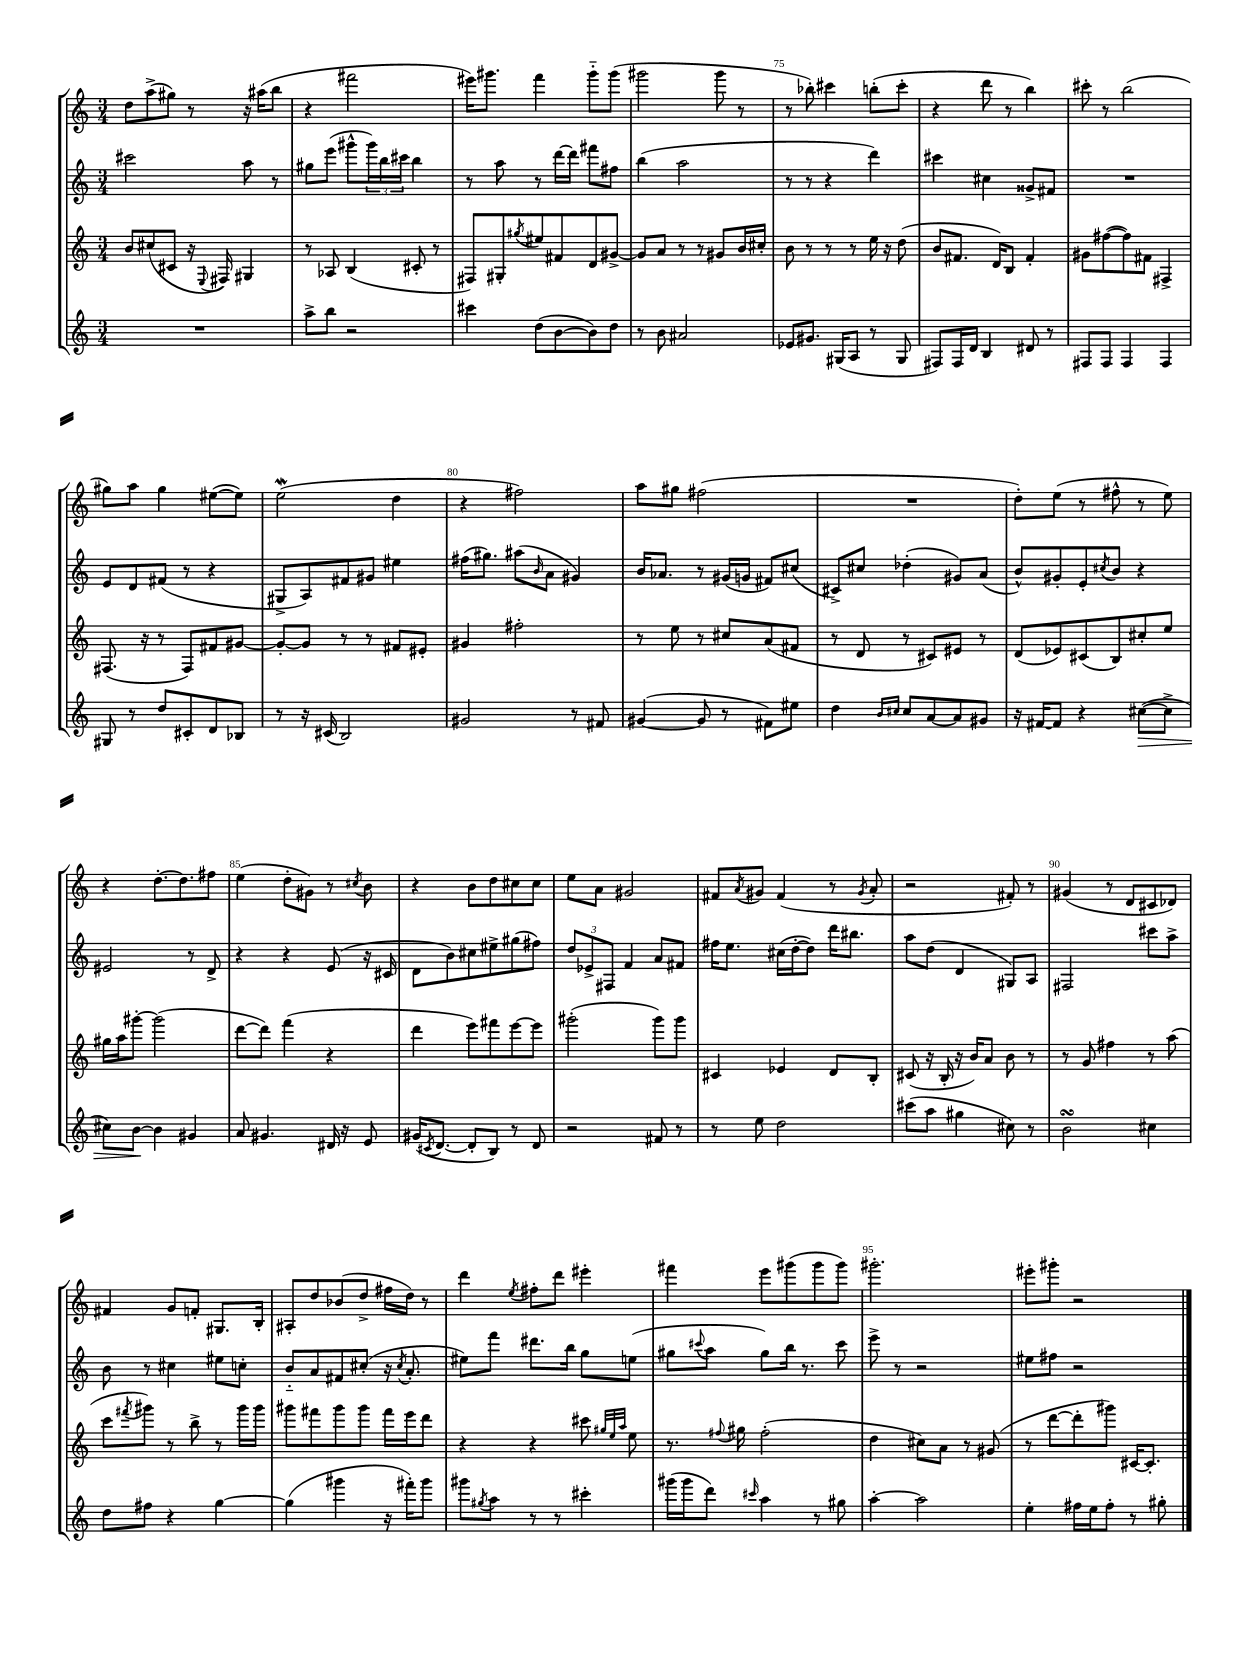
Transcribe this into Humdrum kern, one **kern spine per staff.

**kern	**dynam	**kern	**kern	**kern
*part4	*part4	*part3	*part2	*part1
*staff4	*staff4	*staff3	*staff2	*staff1
*clefG2	*	*clefG2	*clefG2	*clefG2
*k[]	*	*k[]	*k[]	*k[]
*M3/4	*	*M3/4	*M3/4	*M3/4
=71	=71	=71	=71	=71
2.r	.	8b/L	2ccc#X\	8dd\L
.	.	(8cc#X/	.	(8aa^\
.	.	8c#X/J	.	8gg#X\J)
.	.	16r	.	8r
.	.	8qqE/	.	.
.	.	16F#X/)	.	.
.	.	4G#X/	8aa\	16r
.	.	.	.	(16aa#X\KL
.	.	.	8r	8bb\J
=72	=72	=72	=72	=72
8aa^\L	.	8r	8gg#X\L	4r
8bb\J	.	8A-X/	(8eee\J	.
2r	.	(4B/	8ggg#X^^\L	2fff#X\
.	.	.	24ggg#\L)	.
.	.	.	24bb\	.
.	.	.	24ccc#X\JJ	.
.	.	8c#X'/	4bb\	.
.	.	8r	.	.
=73	=73	=73	=73	=73
4ccc#X\	.	8F#X/L)	8r	16eee#X\KL)
.	.	.	.	8.ggg#X\J
.	.	8G#X'/	8aa\	.
.	.	8qgg#X/	.	.
(8dd\L	.	8ee#X/	8r	4fff\
[8b\	.	8f#X/	[16ddd\LL	.
.	.	.	16ddd\JJ]	.
8b\])	.	8d/	8fff#X\L	8ggg#\L
8dd\J	.	[8g#X^/J	8ff#X\J	(8ggg#\J
=74	=74	=74	=74	=74
8r	.	8g#/L]	(4bb\	2ggg#X\
8b\	.	8a/J	.	.
2a#X/	.	8r	2aa\	.
.	.	8r	.	.
.	.	8g#X/L	.	8ggg#\
.	.	16b/L	.	8r
.	.	16cc#X'/JJ	.	.
=75	=75	=75	=75	=75
8e-X/L	.	8b\	8r	8r
8.g#X/J	.	8r	8r	8bb-X'\)
.	.	8r	4r	4ccc#X\
(16G#X/KL	.	.	.	.
8A/J	.	8r	.	.
8r	.	16ee\	4ddd\)	(8bbn'\L
.	.	16r	.	.
8G#/	.	(8dd\	.	8ccc#'\J
=76	=76	=76	=76	=76
8F#X/L)	.	8b/L	4ccc#X\	4r
16F#/L	.	8.f#X/J	.	.
16d/JJ	.	.	.	.
4B/	.	.	4cc#X\	8ddd\
.	.	16d/KL)	.	.
.	.	8B/J	.	8r
8d#X/	.	4f#'/	8g##X^/L	4bb\)
8r	.	.	8f#X/J	.
=77	=77	=77	=77	=77
8F#X/L	.	8g#X\L	2.r	8ccc#X'\
8F#/J	.	([8ff#X\	.	8r
4F#/	.	8ff#\])	.	(2bb\
.	.	8f#X\J	.	.
4F#/	.	4F#X^/	.	.
!!LO:LB:g=z
=78	=78	=78	=78	=78
8G#X/	.	(8.F#X/	8e/L	8gg#X\L)
8r	.	.	8d/	8aa\J
.	.	16r	.	.
8dd/L	.	8r	(8f#X/J	4gg#\
8c#X'/	.	8F#/L)	8r	.
8d/	.	8f#X/	4r	([8ee#X\L
8B-X/J	.	[8g#X/J	.	8ee#\J])
=79	=79	=79	=79	=79
8r	.	8g#'/L_	8G#X^/L	(2eeW\
16r	.	8g#/J]	8A/)	.
(16c#X/	.	.	.	.
2B/)	.	8r	8f#X/	.
.	.	8r	8g#X/J	.
.	.	8f#X/L	4ee#X\	4dd\
.	.	8e#X'/J	.	.
=80	=80	=80	=80	=80
2g#X/	.	4g#X/	(16ff#X\KL	4r
.	.	.	8.gg#X\J)	.
.	.	2ff#X'\	(8aa#X\L	2ff#X\)
.	.	.	16qqb/	.
.	.	.	8a\J	.
8r	.	.	4g#X/)	.
8f#X/	.	.	.	.
=81	=81	=81	=81	=81
([4g#X/	.	8r	16b/KL	8aa\L
.	.	.	8.a-X/J	.
.	.	8ee\	.	8gg#X\J
8g#/]	.	8r	8r	(2ff#X\
8r	.	8cc#X/L	(16g#X/LL	.
.	.	.	16gn/JJ	.
8f#X\L)	.	(8a/	8f#X/L)	.
8ee#X\J	.	8f#X/J	(8cc#X/J	.
=82	=82	=82	=82	=82
4dd\	.	8r	8c#X^/L)	2.r
.	.	8d/	8cc#X/J	.
16qqb/LL	.	.	.	.
16qqcc#X/JJ	.	.	.	.
8cc#/L	.	8r	(4dd-X'\	.
[8a/	.	8c#X/L)	.	.
8a/]	.	8e#X/J	8g#X/L)	.
8g#X/J	.	8r	(8a/J	.
=83	=83	=83	=83	=83
16r	.	(8d/L	8b^^/L)	8dd'\L)
[16f#X/KL	.	.	.	.
8f#/J]	.	8e-X/)	8g#X'/	(8ee\J
4r	.	(8c#X/	8e'/	8r
.	.	.	8qcc#X/	.
.	.	8B/)	8b/J	8ff#X^^\
!	!LO:HP:b	!	!	!
([8cc#X\L	>	8cc#X'/	4r	8r
8cc#^\J]	.	8ee/J	.	8ee\)
!!LO:LB:g=z
=84	=84	=84	=84	=84
8cc#X\L)	.	16gg#X\LL	2e#X/	4r
.	.	16aa\J	.	.
[8b\J	.	[8ggg#X'\J	.	.
4b\]	]	(2ggg#\]	.	[8.dd'\L
.	.	.	.	8.dd\]
4g#X/	.	.	8r	.
.	.	.	8d^/	8ff#X\J
=85	=85	=85	=85	=85
8a/	.	[8ddd\L	4r	(4ee\
4.g#X/	.	8ddd\J])	.	.
.	.	(4fff\	4r	8dd'\L
.	.	.	.	8g#X\J)
16d#X/	.	4r	(8e/	8r
16r	.	.	.	.
.	.	.	.	8qcc#X/
8e/	.	.	16r	8b\
.	.	.	16c#X/	.
=86	=86	=86	=86	=86
(16g#X/KL	.	4ddd\	8d\L	4r
8qc#X/	.	.	.	.
[8.d/J	.	.	.	.
.	.	.	8b\)	.
8d'/L]	.	8eee\L)	8cc#X\	8b\L
8B/J)	.	8fff#X\	8ee#X^\	8dd\
8r	.	[8eee\	(8gg#X\	8cc#X\
8d/	.	8eee\J]	8ff#X\J)	8cc#\J
=87	=87	=87	=87	=87
2r	.	(2ggg#X'\	12dd/L	8ee\L
.	.	.	12e-X^/	.
.	.	.	.	8a\J
.	.	.	12F#X/J	.
.	.	.	4f/	2g#X/
8f#X/	.	8ggg#\L)	8a/L	.
8r	.	8ggg#\J	8f#X/J	.
=88	=88	=88	=88	=88
8r	.	4c#X/	16ff#X\KL	8f#X/L
.	.	.	8.ee\J	.
.	.	.	.	8qa/
8ee\	.	.	.	8g#X/J
2dd\	.	4e-X/	(16cc#X\LL	(4f#/
.	.	.	[16dd'\J	.
.	.	.	8dd\J])	.
.	.	8d/L	16ddd\KL	8r
.	.	.	8.bb#X\J	.
.	.	.	.	8qg#/
.	.	8B'/J	.	8a'/
=89	=89	=89	=89	=89
(8ccc#X\L	.	(8c#X/	8aa\L	2r
8aa\J	.	16r	(8dd\J	.
.	.	16B'/	.	.
4gg#X\	.	16r	4d/	.
.	.	16b/KL)	.	.
.	.	8a/J	.	.
8cc#X\)	.	8b\	8G#X/L)	8f#X'/)
8r	.	8r	8A/J	8r
=90	=90	=90	=90	=90
2bsSsS\	.	8r	2F#X/	(4g#X/
.	.	8g/	.	.
.	.	4ff#X\	.	8r
.	.	.	.	8d/L
4cc#X\	.	8r	8ccc#X\L	8c#X/
.	.	(8aa\	8aa^\J	8d-X/J)
!!LO:LB:g=z
=91	=91	=91	=91	=91
8dd\L	.	8ccc\L	8b\	4f#X/
.	.	8qfff#X/	.	.
8ff#X\J	.	8ggg#X\J)	8r	.
4r	.	8r	4cc#X\	8g/L
.	.	8bb^\	.	8fn'/J
[4gg\	.	8r	8ee#X\L	8.G#X/L
.	.	16ggg#\LL	8ccn'\J	.
.	.	16ggg#\JJ	.	16B'/Jk
=92	=92	=92	=92	=92
(4gg\]	.	8ggg#X\L	8b/L	8A#X'/L
.	.	8fff#X\	8a/	8dd/
4ggg#X\	.	8ggg#\	8f#X/	(8b-X/
.	.	8ggg#\J	(8cc#X'/J	8dd^/J
16r	.	16fff#\LL	16r	16ff#X\LL
.	.	.	8qcc#/	.
16fff#X'\KL)	.	16eee\J	8.a'/	16dd\JJ)
8ggg#\J	.	8ddd\J	.	8r
=93	=93	=93	=93	=93
8ggg#X\L	.	4r	8ee#X\L)	4ddd\
8qgg#X/	.	.	.	.
8aa\J	.	.	8fff\J	.
.	.	.	.	8qee/
8r	.	4r	8.ddd#X\L	8ff#X'\L
8r	.	.	.	8ddd\J
.	.	.	16bb\Jk	.
4ccc#X'\	.	8ccc#X\	8gg\L	4eee#X'\
.	.	32qqgg#X/LLL	.	.
.	.	32qqee/	.	.
.	.	32qqaa/JJJ	.	.
.	.	8ee\	(8een\J	.
=94	=94	=94	=94	=94
(16ggg#X\LL	.	8.r	8gg#X\L	4fff#X\
16ggg#\J	.	.	.	.
.	.	.	8qqccc#X/	.
8ddd\J)	.	.	8aa\J	.
.	.	8qqff#X/	.	.
.	.	16gg#X\	.	.
16qqccc#X/	.	.	.	.
4aa\	.	(2ff#'\	8gg#\L)	8eee\L
.	.	.	16bb\Jk	(8ggg#X\
.	.	.	8.r	.
8r	.	.	.	8ggg#\
8gg#X\	.	.	8ccc#\	8ggg#\J)
=95	=95	=95	=95	=95
[4aa'\	.	4dd\	8eee^\	2.ggg#X'\
.	.	.	8r	.
2aa\]	.	8cc#X\L)	2r	.
.	.	8a\J	.	.
.	.	8r	.	.
.	.	(8g#X/	.	.
=96	=96	=96	=96	=96
4ee'\	.	8r	8ee#X\L	8eee#X'\L
.	.	[8ddd\L	8ff#X\J	8ggg#X'\J
16ff#X\LL	.	8ddd'\]	2r	2r
16ee\J	.	.	.	.
8ff#'\J	.	8ggg#X\J)	.	.
8r	.	[16c#X/KL	.	.
.	.	8.c#'/J]	.	.
8gg#X'\	.	.	.	.
==	==	==	==	==
*-	*-	*-	*-	*-
